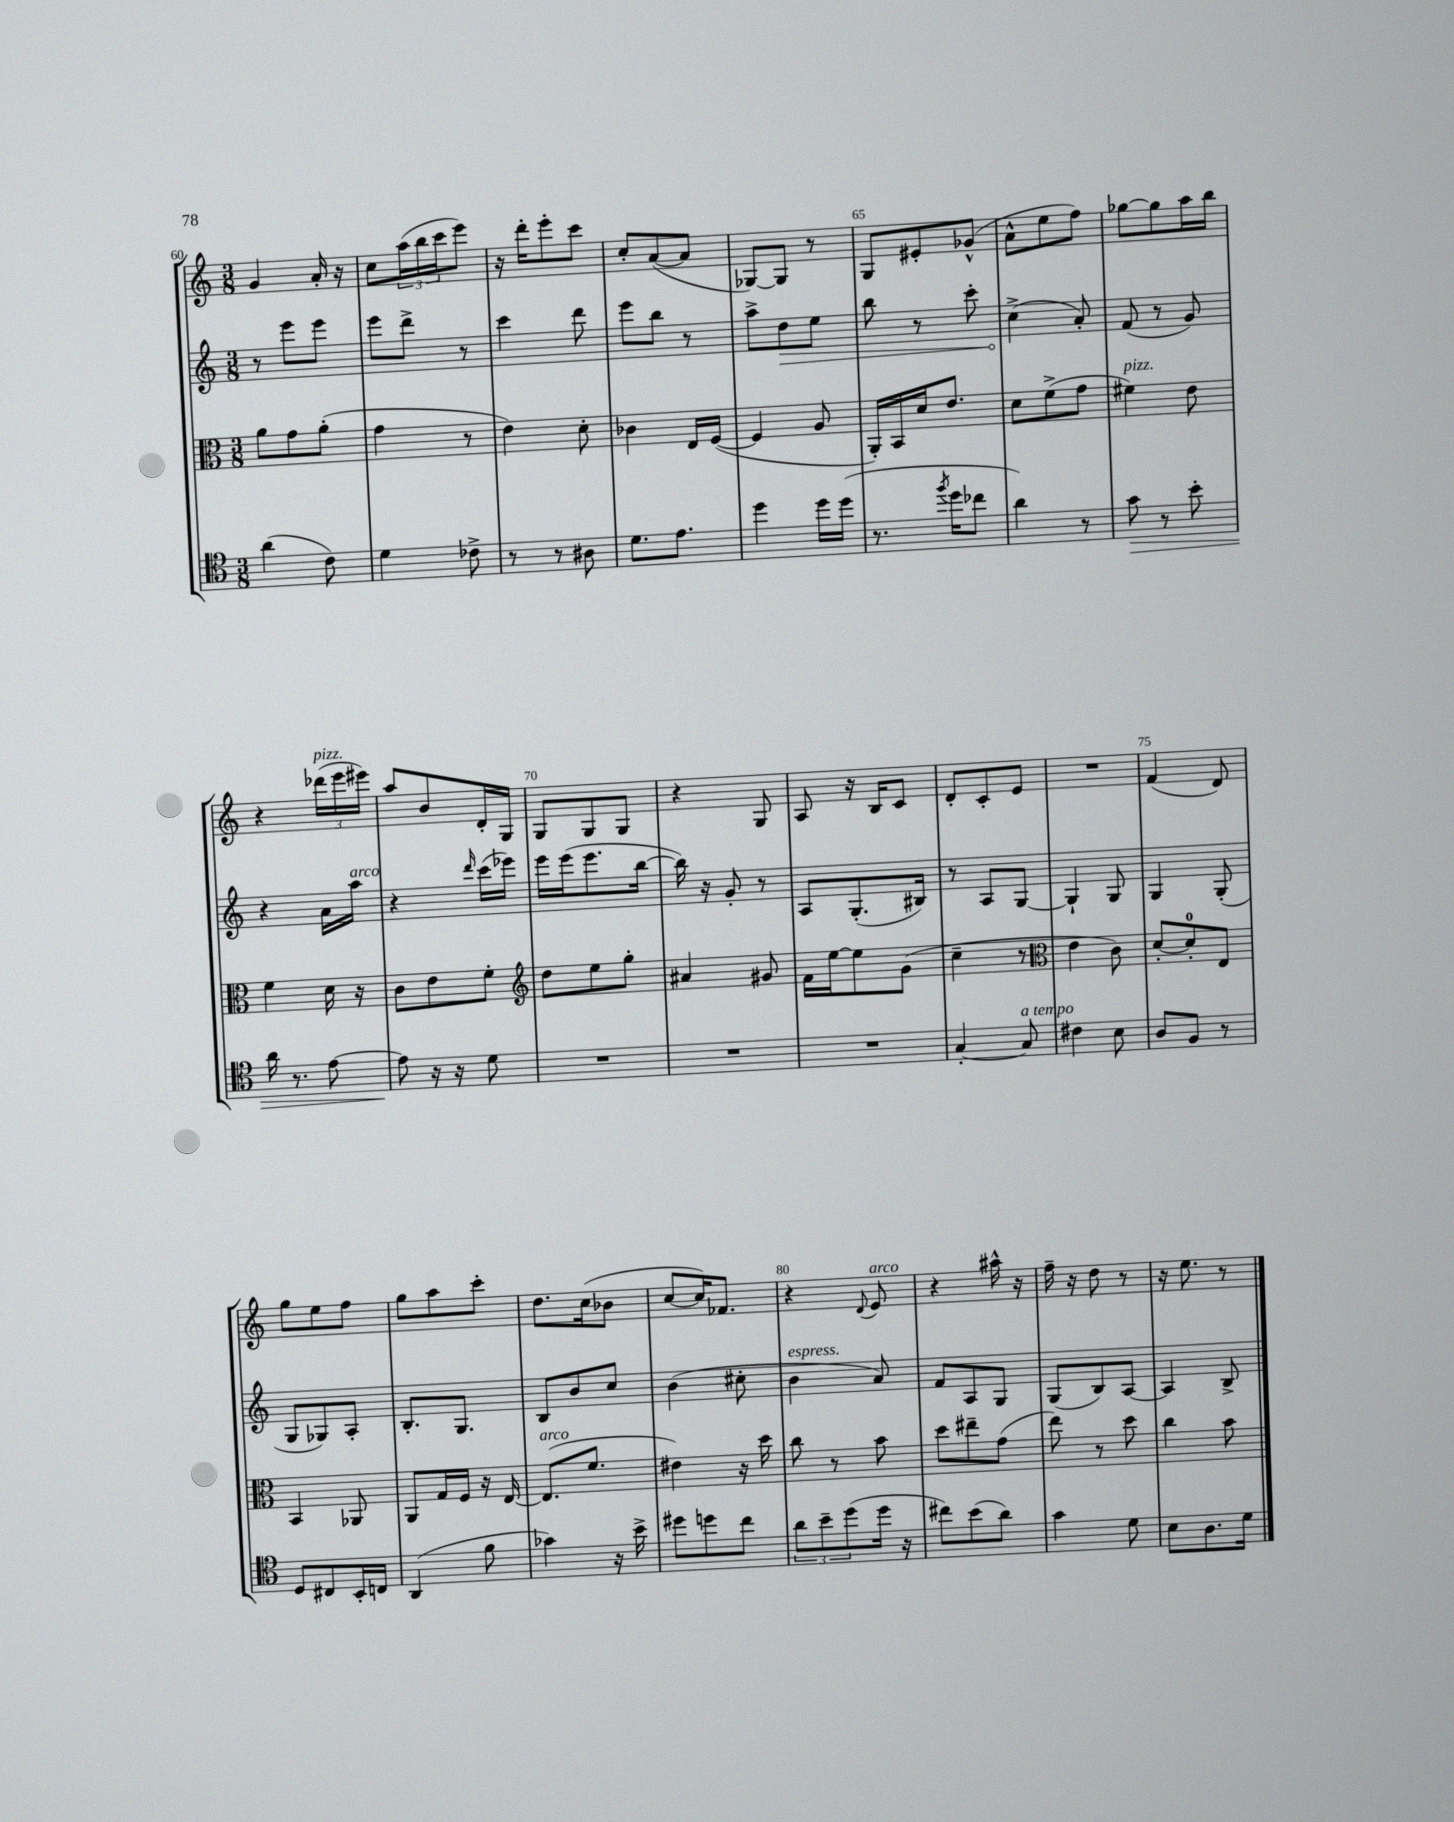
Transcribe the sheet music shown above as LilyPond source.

<<
\new StaffGroup <<
\new Staff = "s0" {
    \clef treble \key c \major \numericTimeSignature \time 3/8
    g'4 a'16-. r16 |
    c''8 \tuplet 3/2 { a''16( b''16 c'''16 } e'''8) |
    r16 d'''16-. e'''8-. c'''8 |
    c''8-. a'8~( a'8 |
    ges8~) ges8 r8 |
    g8 eis'8-. ges'8-^( |
    a'8-^ e''8 f''8) |
    ges''8~ ges''8 a''16 b''16 |
    r4 \tuplet 3/2 { des'''16^\markup { \italic "pizz." }( e'''16 eis'''16) } |
    a''8 b'8 d'16-. g16 |
    g8 g8 g8 |
    r4 g8 |
    a8 r16 b16 c'8 |
    d'8-. c'8-. e'8 |
    R4. |
    f'4( d'8) |
    g''8 e''8 f''8 |
    g''8 a''8 c'''8-. |
    d''8. c''16( bes'8 |
    c''8~ c''16) fes'8. |
    r4 \appoggiatura { d'8 } e'8^\markup { \italic "arco" } |
    r4 ais''16-^ r16 |
    f''16-- r16 d''8 r8 |
    r16 e''8. r8 \bar "|." |
}
\new Staff = "s1" {
    \clef treble \key c \major \numericTimeSignature \time 3/8
    r8 e'''8 e'''8 |
    e'''8 d'''8-> r8 |
    c'''4 d'''8 |
    e'''8 b''8 r8 |
    a''8-> \once \override Hairpin.circled-tip = ##t d''8\> e''8 |
    b''8 r8 c'''8-. |
    c''4->\!( a'8-.) |
    f'8( r8 g'8) |
    r4 a'16 a''16^\markup { \italic "arco" } |
    r4 \grace { d'''16 } c'''16( ees'''16) |
    e'''16 e'''16( e'''8. b''16~ |
    b''16) r16 g'8-. r8 |
    a8 g8.-.( bis16) |
    r8 a8 g8~ |
    g4-! g8 |
    g4 g8-.( |
    g8 ges8) a8-. |
    b8.-. g8. |
    b8 b'8 c''8 |
    b'4( cis''8-. |
    b'4^\markup { \italic "espress." } a'8) |
    f'8 a8 g8 |
    g8( b8) a8~ |
    a4 b8-> \bar "|." |
}
\new Staff = "s2" {
    \clef alto \key c \major \numericTimeSignature \time 3/8
    a'8 g'8 a'8-.( |
    g'4 r8 |
    e'4) d'8-. |
    ces'4 e16 f16~( |
    f4 a8 |
    a,16-.) b,16 d'16 e'8. |
    d'8 f'8->( g'8 |
    fis'4^\markup { \italic "pizz." }) e'8 |
    f'4 d'16 r16 |
    c'8 e'8 f'8-. |
    \clef treble d''8 e''8 g''8-. |
    ais'4 gis'8 |
    f'16 e''16~ e''8 g'8( |
    c''4-- r8 |
    \clef alto e'4 c'8) |
    d'8~-. d'8-0-. e8 |
    b,4 aes,8 |
    a,8 g16 f16 r16 e16~ |
    e8.^\markup { \italic "arco" }( f'8. |
    eis'4) r16 d''16 |
    c''8 r8 b'8 |
    d''8 eis''8-- g'8( |
    e''8) r8 d''8 |
    c''4 b'8 \bar "|." |
}
\new Staff = "s3" {
    \clef tenor \key c \major \numericTimeSignature \time 3/8
    a'4( c'8) |
    d'4 ces'8-> |
    r8 r8 ais8 |
    d'8. e'8. |
    d''4 d''16 d''16( |
    r8. \acciaccatura { f''8 } d''16 ces''8 |
    a'4) r8 |
    g'8\> r8 b'8-. |
    a'16 r8. e'8~ |
    e'8\! r16 r16 d'8 |
    R4. |
    R4. |
    R4. |
    g4~-. g8^\markup { \italic "a tempo" } |
    cis'4 b8 |
    a8 f8 r8 |
    d8 cis8 b,16-. c16 |
    a,4( f'8 |
    ges'4) r16 b'16-> |
    dis''8 d''8 c''8 |
    \tuplet 3/2 { a'8 b'8-- d''8( } d''16 r16 |
    cis''8) b'8( a'8) |
    g'4 d'8 |
    b8 a8. d'16 \bar "|." |
}
>>
>>
\layout { \context { \Score currentBarNumber = #60 \override BarNumber.break-visibility = ##(#f #t #t) barNumberVisibility = #(every-nth-bar-number-visible 5) } }
